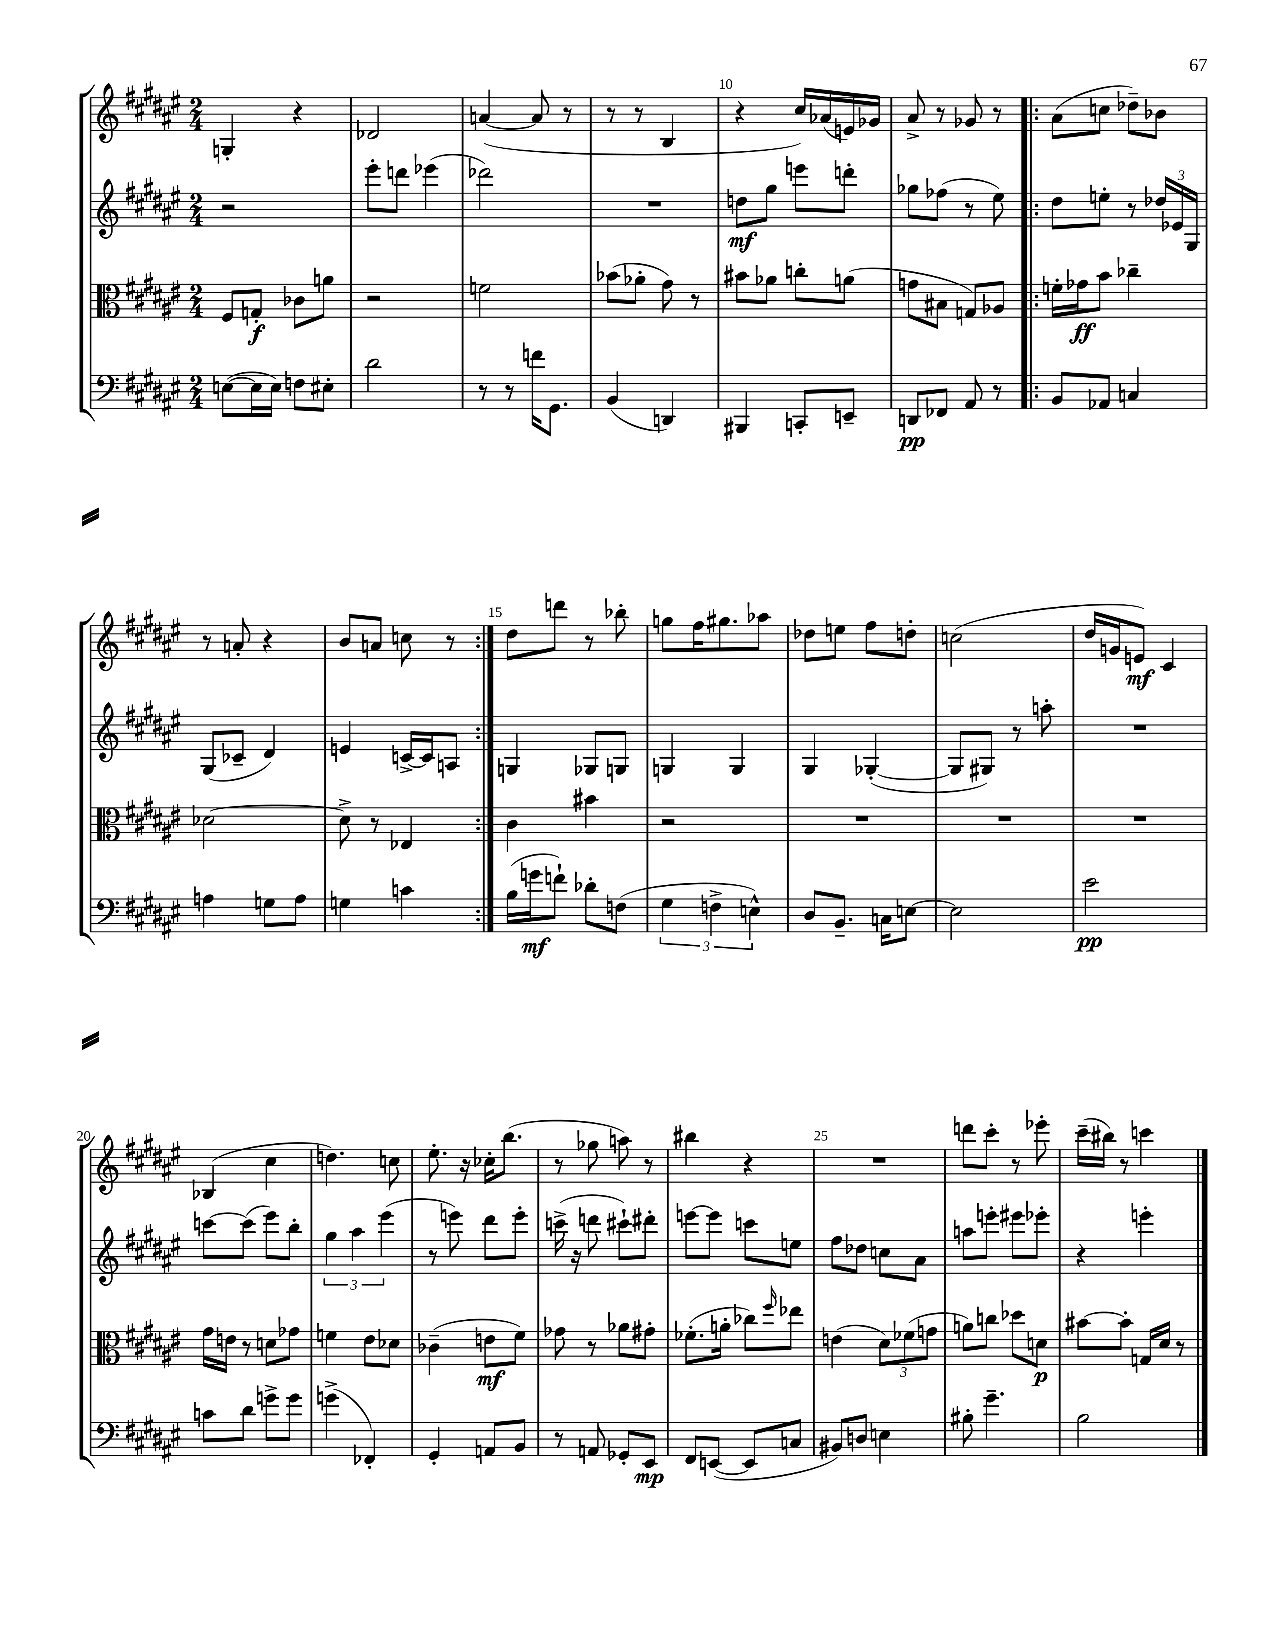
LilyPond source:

<<
\new StaffGroup <<
\new Staff = "s0" {
    \clef treble \key fis \major \numericTimeSignature \time 2/4
    g4-. r4 |
    des'2 |
    a'4~( a'8 r8 |
    r8 r8 b4 |
    r4 cis''16) aes'16( e'16) ges'16 |
    ais'8-> r8 ges'8 r8 |
    \repeat volta 2 { ais'8( c''8 des''8--) bes'8 |
    r8 a'8-. r4 |
    b'8 a'8 c''8 r8 | }
    dis''8 d'''8 r8 bes''8-. |
    g''8 fis''16 gis''8. aes''8 |
    des''8 e''8 fis''8 d''8-. |
    c''2( |
    dis''16 g'16 e'8\mf) cis'4 |
    bes4( cis''4 |
    d''4.) c''8 |
    eis''8.-. r16 ces''16-. b''8.( |
    r8 ges''8 a''8) r8 |
    bis''4 r4 |
    R2 |
    d'''8 cis'''8-. r8 ees'''8-. |
    cis'''16--( bis''16) r8 c'''4 \bar "|." |
}
\new Staff = "s1" {
    \clef treble \key fis \major \numericTimeSignature \time 2/4
    r2 |
    eis'''8-. d'''8 ees'''4( |
    des'''2) |
    R2 |
    d''8\mf gis''8 e'''8 d'''8-. |
    ges''8 fes''8( r8 eis''8) |
    \repeat volta 2 { dis''8 e''8-. r8 \tuplet 3/2 { des''16 ees'16 gis16 } |
    gis8( ces'8-- dis'4) |
    e'4 c'16~-> c'16 a8 | }
    g4 ges8 g8 |
    g4 g4 |
    gis4 ges4~-.( |
    ges8 gis8) r8 a''8-. |
    R2 |
    c'''8~ c'''8( eis'''8) b''8-. |
    \tuplet 3/2 { gis''4 ais''4 eis'''4( } |
    r8 e'''8) dis'''8 e'''8-. |
    c'''16->( r16 d'''8 cis'''8-!) dis'''8-. |
    e'''8~ e'''8 c'''8 e''8 |
    fis''8 des''8 c''8 ais'8 |
    a''8 e'''8-. eis'''8 ees'''8-. |
    r4 e'''4-. \bar "|." |
}
\new Staff = "s2" {
    \clef alto \key fis \major \numericTimeSignature \time 2/4
    fis8 g8-.\f ces'8 a'8 |
    r2 |
    f'2 |
    bes'8( aes'8-. gis'8) r8 |
    bis'8 aes'8 c''8-. a'8( |
    g'8 bis8 g8) aes8 |
    \repeat volta 2 { f'16-. ges'16\ff b'8 ces''4-- |
    des'2~ |
    des'8-> r8 ees4 | }
    cis'4 bis'4 |
    r2 |
    R2 |
    R2 |
    R2 |
    gis'16 e'16 r8 d'8 ges'8 |
    f'4 eis'8 des'8 |
    ces'4--( e'8\mf fis'8) |
    ges'8 r8 aes'8 gis'8-. |
    fes'8.-.( a'16-. ces''8) \grace { fis''16 } ees''8 |
    e'4( \tuplet 3/2 { dis'8) fes'8( g'8 } |
    a'8) c''8 des''8 d'8\p |
    bis'8~ bis'8-. g16 dis'16 r8 \bar "|." |
}
\new Staff = "s3" {
    \clef bass \key fis \major \numericTimeSignature \time 2/4
    e8~( e16 e16) f8 eis8-. |
    dis'2 |
    r8 r8 f'16 gis,8. |
    b,4( d,4) |
    bis,,4 c,8-. e,8-- |
    d,8\pp fes,8 ais,8 r8 |
    \repeat volta 2 { b,8 aes,8 c4 |
    a4 g8 a8 |
    g4 c'4 | }
    b16( g'16\mf f'8-!) des'8-. f8( |
    \tuplet 3/2 { gis4 f4-> e4-^) } |
    dis8 b,8.-- c16 e8~ |
    e2 |
    eis'2\pp |
    c'8 dis'8 g'8-> g'8 |
    g'4->( fes,4-.) |
    gis,4-. a,8 b,8 |
    r8 a,8 ges,8-. eis,8\mp |
    fis,8 e,8~( e,8 c8 |
    bis,8) d8 e4 |
    bis8-. gis'4.-- |
    b2 \bar "|." |
}
>>
>>
\layout { \context { \Score currentBarNumber = #6 \override BarNumber.break-visibility = ##(#f #t #t) barNumberVisibility = #(every-nth-bar-number-visible 5) } }
